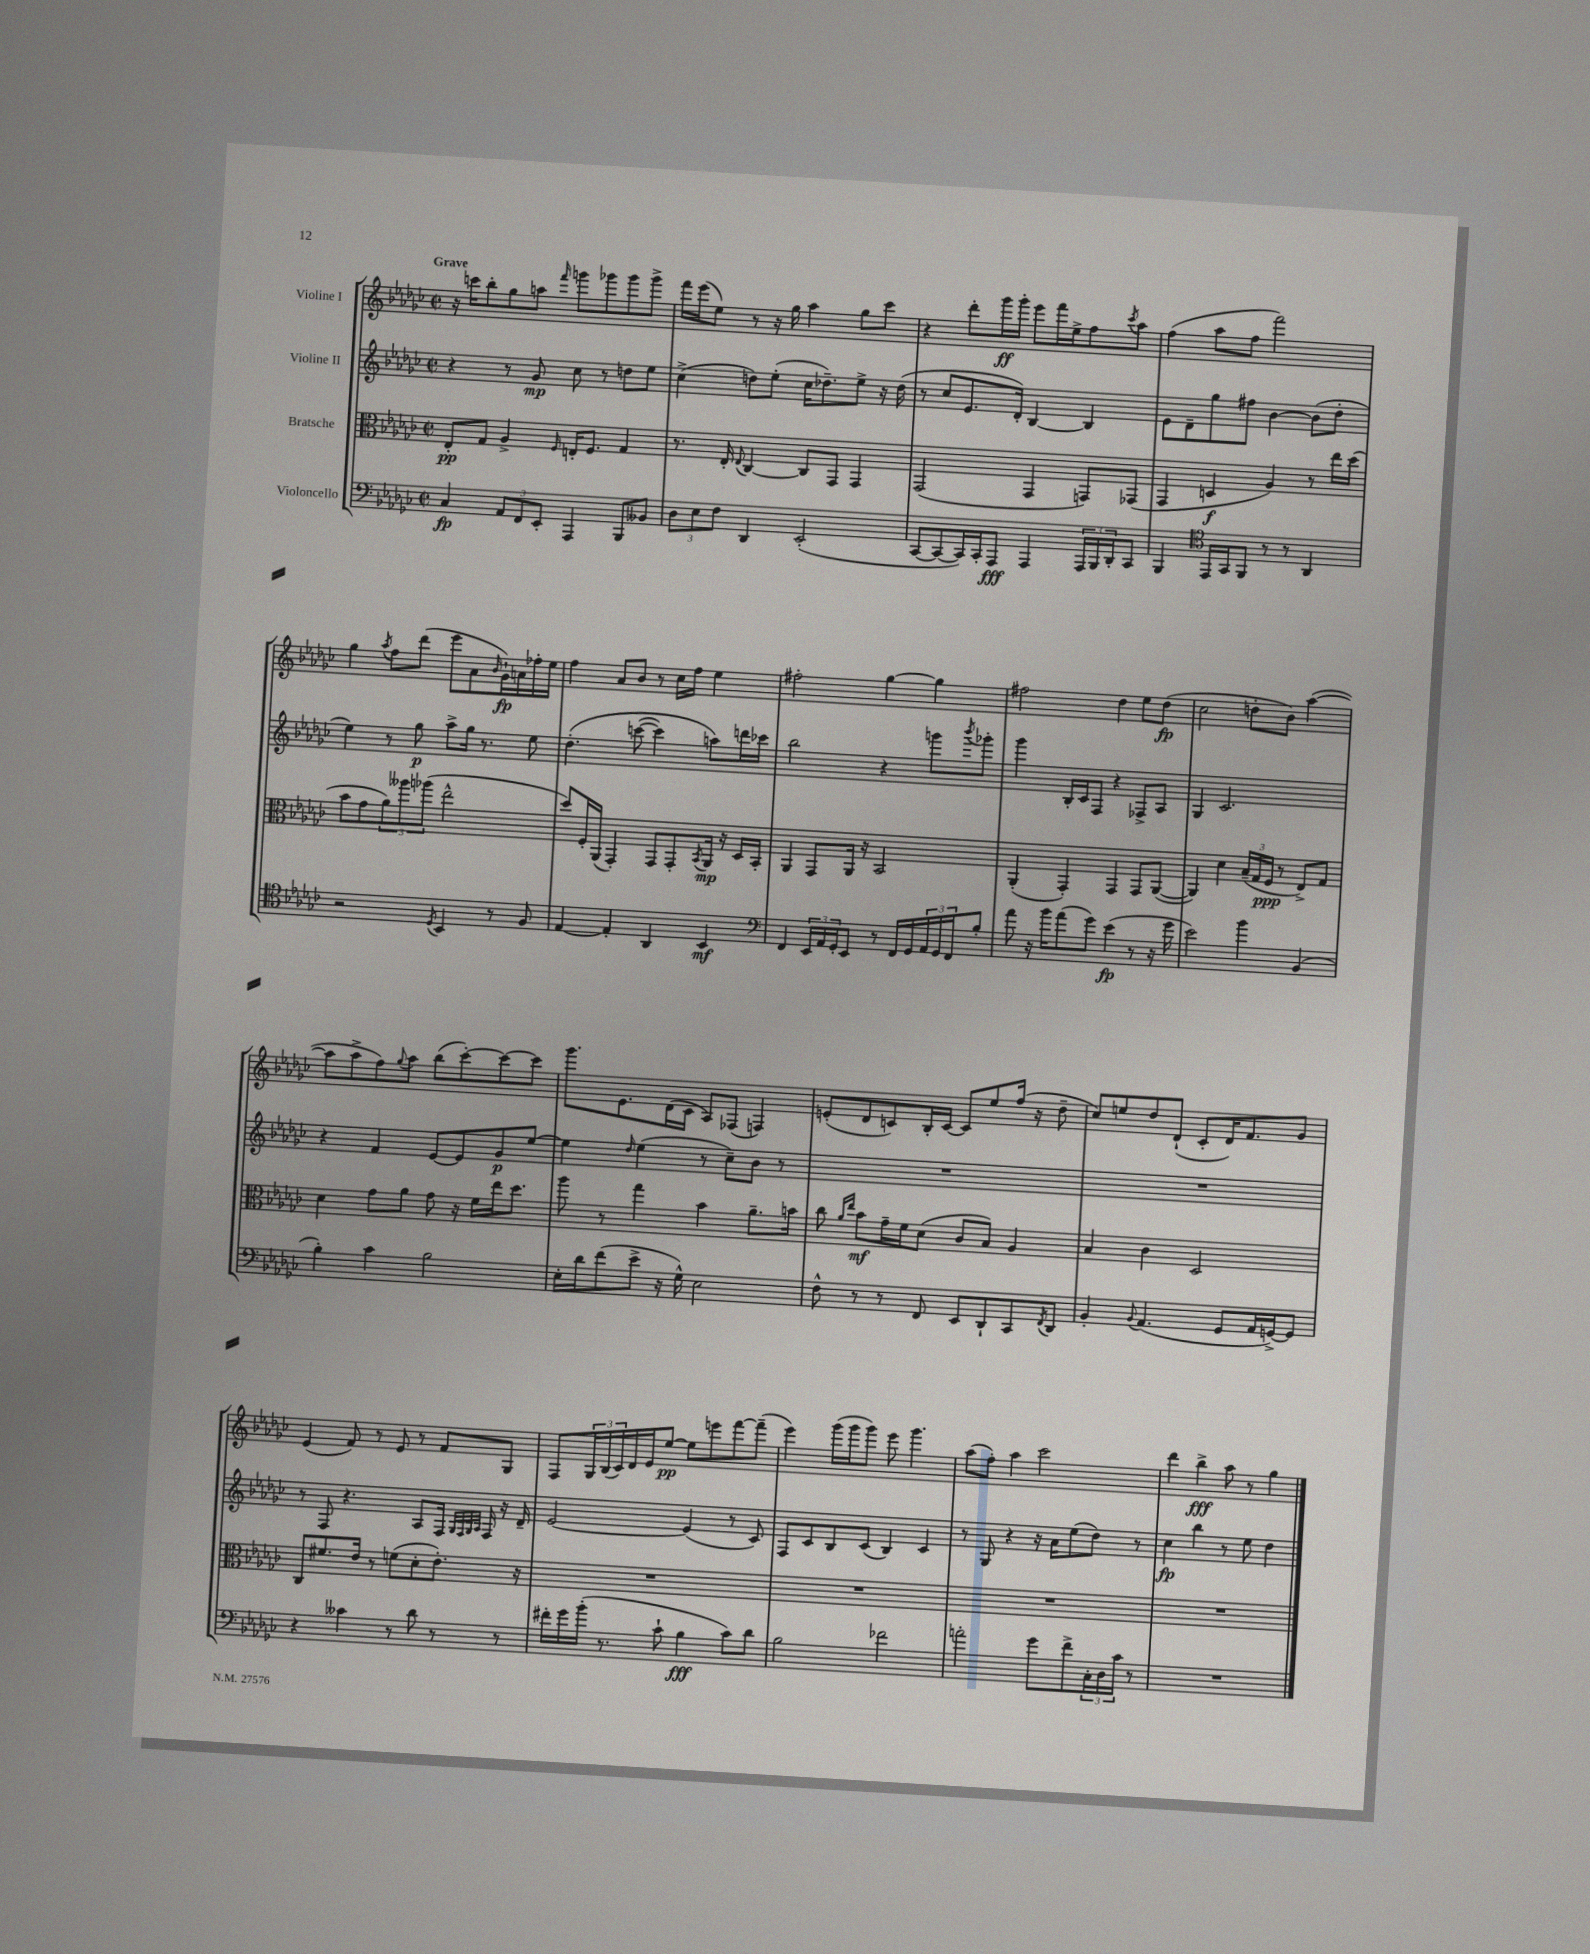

**kern	**kern	**kern	**kern
*staff4	*staff3	*staff2	*staff1
*clefF4	*clefC3	*clefG2	*clefG2
*k[b-e-a-d-g-c-]	*k[b-e-a-d-g-c-]	*k[b-e-a-d-g-c-]	*k[b-e-a-d-g-c-]
*M2/2	*M2/2	*M2/2	*M2/2
*met(c|)	*met(c|)	*met(c|)	*met(c|)
4C-	8E-'	4r	16r
.	.	.	16ccc
.	8G-	.	8bb-'
12AA-	4A-^	8r	8gg-
12FF	.	.	.
.	.	8g-	8aa
12EE-'	.	.	.
.	16qqF	.	16qqfff
4AAA-	16E'	8cc-	8ggg
.	8.F	.	.
.	.	8r	8ggg-
8BBB-	4G-	8dd	8ggg-
8BB--	.	8ee-	8ggg-^
=	=	=	=
12D-	8.r	(4cc-^	16fff
.	.	.	(16eee-
12E-	.	.	.
.	.	.	8ee-)
12F	.	.	.
.	16E-'	.	.
.	8qqE-	.	.
4DD-	[4C-	8dd)	8r
.	.	(8ee-'	16r
.	.	.	16gg-
(2EE-'	8C-]	16cc-	4aa-
.	.	8.dd-~)	.
.	8GG-	.	.
.	4GG-	8ee-^	8gg-
.	.	16r	8ccc-
.	.	(16dd-	.
=	=	=	=
[8CC-	(2GG-	8r	4r
8CC-_	.	8cc-	.
16CC-])	.	8.e-	8ddd-'
16CC-'	.	.	.
8AAA-	.	.	16ggg-
.	.	16d-')	16ggg-'
4AAA-	4GG-	[4B-	8eee-
.	.	.	16fff
.	.	.	16ee-^
24AAA-	8GG)	4B-]	8ff
24BBB-	.	.	.
24DD-'	.	.	.
.	.	.	8qccc-
8CC-	(8GG-	.	8aa-
=	=	=	=
4BBB-	4GG-	8e-	(4ff
.	.	8d-~	.
*clefC4	*	*	*
16EE-	4D	8gg-	8aa-
16GG-	.	.	.
8FF	.	8ff#	8ff
8r	4A-)	[4b-	2fff)
8r	.	.	.
4AA-	8r	(8b-]	.
.	16ee-	8dd-'	.
.	(16dd-	.	.
=	=	=	=
2r	8b-	4ee-)	4gg-
.	8g-	.	.
.	.	.	8qaa-
.	12a-)	8r	8ff
.	12aa--	.	.
.	.	8gg-	(8ddd-
.	(12aa-	.	.
8qD-	.	.	.
4BB-	2ee-^^	8aa-^	8eee-
.	.	16gg-	8a-
.	.	8.r	.
.	.	.	16qqb-
8r	.	.	16g-`)
.	.	.	16a
8F	.	8ee-	16ff-'
.	.	.	16ee-
=	=	=	=
[4E-	8dd-)	&(4.dd-'	4ff
.	16F'	.	.
.	(16AA-	.	.
4E-']	4GG-')	.	8a-
.	.	([8ccc	8b-
4AA-	8GG-	4ccc])	8r
.	8GG-'	.	16cc-
.	.	.	16ff
.	8qBB-	.	.
4BB-	16AA-	8aa&)	4ee-
.	16r	.	.
.	16D-	16ddd	.
.	16BB-'	16ccc-	.
=	=	=	=
*clefF4	*	*	*
4FF	4AA-	2bb-	2ff#'
24EE-	8GG-	.	.
24AA-	.	.	.
24GG-'	.	.	.
8EE-	16AA-	.	.
.	16r	.	.
8r	2BB-	4r	[4gg-
16FF	.	.	.
16GG-	.	.	.
24AA-	.	8ggg	4gg-]
24GG-	.	.	.
24FF	.	.	.
.	.	8qbbb-	.
8B-'	.	8ggg-'	.
=	=	=	=
8a-	(4AA-'	4ggg-	2ff#
16r	.	.	.
16b-	.	.	.
(8a-	4GG-')	16B-'	.
.	.	16c-	.
8g-)	.	8F	.
(4e-	4GG-	4r	4dd-
8r	8GG-	8F-^	8ee-
16r	([8AA-	8A-	(8dd-
16g-	.	.	.
=	=	=	=
2e-)	4AA-])	4G-	2cc-
.	4d-	2.c-	.
4b-	(24B-~	.	8dd'
.	24G-	.	.
.	24F	.	.
.	8r	.	8b-)
(4BB-	8E-^)	.	([4aa-
.	8G-	.	.
=	=	=	=
4B-')	4d-	4r	8aa-]
.	.	.	8aa-^
4c-	8g-	4f	8ff)
.	.	.	8qqgg-
.	8a-	.	8aa-
2B-	8g-	[8e-	(8bb-
.	16r	8e-]	[8ccc-')
.	16f	.	.
.	16ee-	8g-	8ccc-_
.	8.dd-	.	.
.	.	[8ee-	8ccc-]
=	=	=	=
16E-'	8aa-	4ee-]	8.ggg-
16d-	.	.	.
(8f	8r	.	.
.	.	.	8.e-
.	.	16qqdd-	.
8e-^	4gg-	(4ee-	.
16r	.	.	(16d-
16G-^^)	.	.	16c-
2E-	4b-	8r	8A-)
.	.	8cc-~)	(8F-
.	8.a-~	8b-	4F)
.	.	8r	.
.	16b	.	.
=	=	=	=
8F^^	8cc-	1r	(8e'
.	16qqa-	.	.
.	16qqee-	.	.
8r	8b-	.	8d-
8r	16g-~	.	8c)
.	16f	.	.
8FF	(8d-	.	16B-'
.	.	.	[16c
8EE-	8c-	.	8c]
8DD-`	8B-)	.	8ee-
8CC-	4A-	.	(16ff
.	.	.	16r
8qFF	.	.	.
8DD-	.	.	8dd-~
=	=	=	=
4BB-'	4B-	1r	8cc-)
.	.	.	8ee
8qqBB-	.	.	.
(4.AA-	4c-	.	8dd-
.	.	.	(8d-`
.	2D-	.	8c-'
8GG-	.	.	16d-)
.	.	.	8.f
16AA-	.	.	.
[16GG^)	.	.	.
8GG]	.	.	8g-
=	=	=	=
4r	8C-	8r	(4e-
.	8.f#	8F	.
4c--	.	4.r	8f)
.	16e-	.	.
.	8r	.	8r
8r	(8f	.	8e-
8d-	8d-'	8A-	8r
8r	8.e-')	16F	8f
.	.	32qqG-	.
.	.	32qqF	.
.	.	32qqG-	.
.	.	32qqA-	.
.	.	16F	.
8r	.	16r	8G-
.	16r	16d-~	.
=	=	=	=
16f#'	1r	[2e-	8F
16g-	.	.	.
(16b-'	.	.	24G-
.	.	.	(24B-
8.r	.	.	.
.	.	.	24c-)
.	.	.	16d-
.	.	.	16e-
8c-`	.	.	[8ee-
4B-	.	(4e-]	8ee-]
.	.	.	8eee
8c-)	.	8r	[8fff
8d-	.	8c-)	(8fff~]
=	=	=	=
2B-	1r	8F	4eee-)
.	.	8c-	.
.	.	8B-	(16ggg-
.	.	.	16ggg-
.	.	(8c-	8ggg-)
2f-	.	4B-)	8eee-
.	.	.	4.ggg-
.	.	4c-	.
=	=	=	=
2a'	1r	8r	(8aa-
.	.	8G-	8ff')
.	.	4r	4aa-
8g-	.	16r	2ccc-
.	.	16a-	.
8f^	.	(8ee-	.
24C-'	.	8dd-)	.
24D-	.	.	.
24c-	.	.	.
8r	.	8r	.
=	=	=	=
1r	1r	4cc-	4ddd-
.	.	4bb-	4bb-^
.	.	8r	8aa-
.	.	8ee-	8r
.	.	4dd-	4gg-
==	==	==	==
*-	*-	*-	*-
